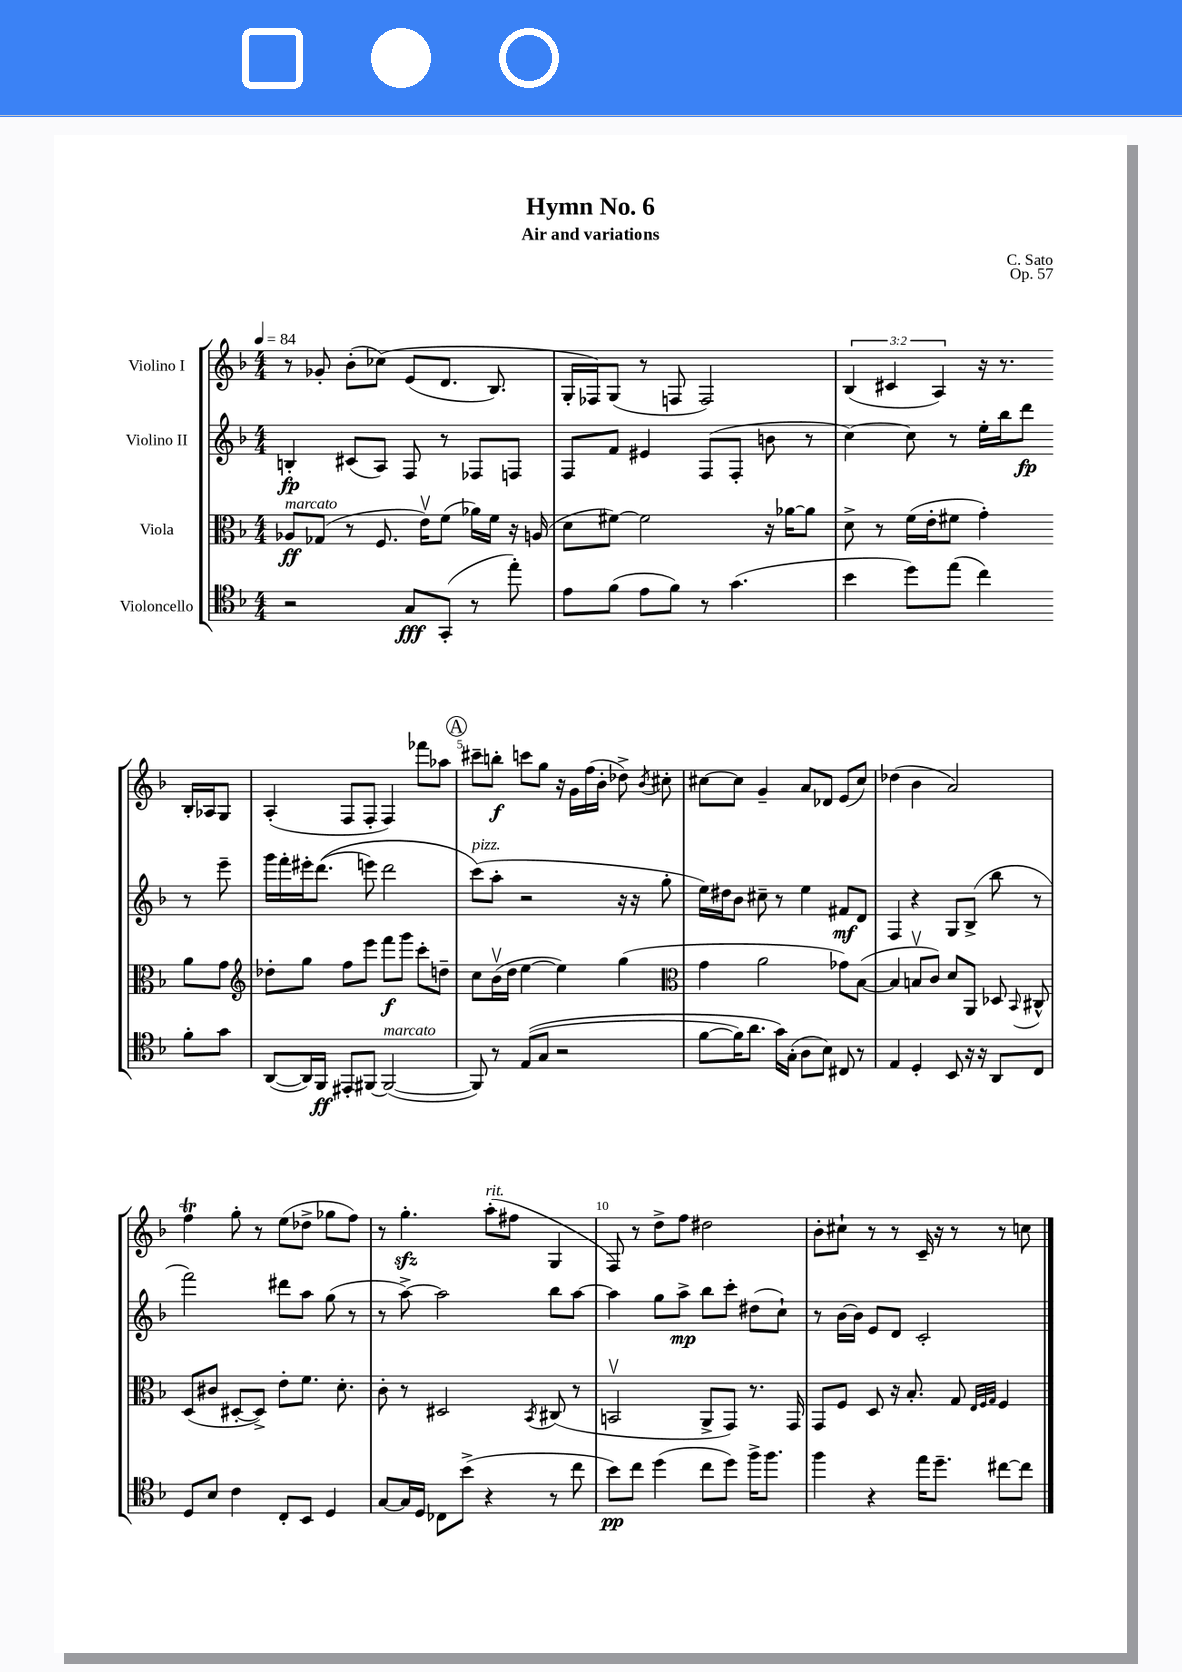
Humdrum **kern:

**kern	**dynam	**kern	**dynam	**kern	**dynam	**kern	**dynam
*part4	*part4	*part3	*part3	*part2	*part2	*part1	*part1
*staff4	*staff4	*staff3	*staff3	*staff2	*staff2	*staff1	*staff1
*I"Violoncello	*	*I"Viola	*	*I"Violino II	*	*I"Violino I	*
*clefC4	*	*clefC3	*	*clefG2	*	*clefG2	*
*k[b-]	*	*k[b-]	*	*k[b-]	*	*k[b-]	*
*M4/4	*	*M4/4	*	*M4/4	*	*M4/4	*
*MM84	*	*MM84	*	*MM84	*	*MM84	*
=1	=1	=1	=1	=1	=1	=1	=1
!	!	!LO:TX:a:i:t=marcato	!	!	!	!	!
2r	.	8A-X/L	ff	4Bn'/	fp	8r	.
.	.	(8G-X/J	.	.	.	8g-X'/	.
.	.	8r	.	(8c#X/L	.	(8b-'\L	.
.	.	8.F/	.	8A/J)	.	(8cc-X\J)	.
8G/L	fff	.	.	8F/	.	(8e/L	.
.	.	16ev\KL)	.	.	.	.	.
(8GG'/J	.	(8f\J	.	8r	.	8.d/J	.
8r	.	16a-X\LL)	.	8F-X/L	.	.	.
.	.	16f\JJ	.	.	.	8.B-/)	.
8ee'\)	.	16r	.	8Fn/J	.	.	.
.	.	(16An/	.	.	.	.	.
=2	=2	=2	=2	=2	=2	=2	=2
8e\L	.	8d\L	.	8F/L	.	16G'/LL	.
.	.	.	.	.	.	16F-X/J)	.
(8f\J	.	[8f#X\J)	.	8f/J	.	(8G/J	.
8e\L	.	2f#\]	.	4e#X/	.	8r	.
8f\J)	.	.	.	.	.	8Fn/	.
8r	.	.	.	(8F/L	.	2F/)	.
(4.g\	.	.	.	8F'/J	.	.	.
.	.	16r	.	8bn\	.	.	.
.	.	[16a-X\KL	.	.	.	.	.
.	.	8a-\J]	.	8r	.	.	.
=3	=3	=3	=3	=3	=3	=3	=3
4b-\	.	8d^\	.	[4cc\)	.	(6B-/	.
.	.	8r	.	.	.	.	.
.	.	.	.	.	.	6c#X/	.
8dd\L)	.	(16f\LL	.	8cc\]	.	.	.
.	.	16e'\J	.	.	.	.	.
.	.	.	.	.	.	6A/)	.
(8ee\J	.	8f#X\J	.	8r	.	.	.
4cc\)	.	4g'\)	.	16ee'\LL	.	16r	.
.	.	.	.	16bb-\J	.	8.r	.
.	.	.	.	8ddd\J	fp	.	.
8f'\L	.	8a\L	.	8r	.	16B-'/LL	.
.	.	.	.	.	.	16A-X/J	.
8g\J	.	8g\J	.	8eee~\	.	8G/J	.
!!LO:LB:g=z
=4	=4	=4	=4	=4	=4	=4	=4
*	*	*clefG2	*	*	*	*	*
([8AA/L	.	8dd-X'\L	.	16ggg\LL	.	(4A'/	.
.	.	.	.	16fff'\	.	.	.
16AA/L])	.	8gg\J	.	16eee#X'\J	.	.	.
16FF/JJ	ff	.	.	((8.ddd\J	.	.	.
8EE#X'/L	.	8ff\L	.	.	.	8F/L	.
[8FF#X/J	.	8eee\J	.	8eeen\)	.	8F'/J	.
!LO:TX:a:i:t=marcato	!	!	!	!	!	!	!
(2FF#/_	.	8fff\L	f	2ddd\	.	4F/)	.
.	.	8ggg\J	.	.	.	.	.
.	.	8ccc'\L	.	.	.	8fff-X\L	.
.	.	8ddn~\J	.	.	.	8aa-X\J	.
!!LO:REH:place=s1:t=A
=5	=5	=5	=5	=5	=5	=5	=5
!	!	!	!	!LO:TX:a:i:t=pizz.	!	!	!
8FF#/])	.	8cc\L	.	(8ccc\L)	.	8ccc#X~\L	.
8r	.	(16b-v\L	.	8aa'\J	.	8bbn'\J	f
.	.	16dd\JJ	.	.	.	.	.
((8E/L	.	[4ee\	.	2r	.	8cccn\L	.
8G/J	.	.	.	.	.	8gg\J	.
2r	.	4ee\])	.	.	.	16r	.
.	.	.	.	.	.	16g\LL	.
.	.	.	.	.	.	(16ff\	.
.	.	.	.	.	.	16b-'\JJ	.
.	.	(4gg\	.	16r	.	8dd-X^\)	.
.	.	.	.	16r	.	.	.
.	.	.	.	.	.	8qb-/	.
.	.	.	.	8gg'\	.	8cc#X'\	.
=6	=6	=6	=6	=6	=6	=6	=6
*	*	*clefC3	*	*	*	*	*
[8f\L	.	4g\	.	16ee\LL)	.	[8cc#X\L	.
.	.	.	.	16dd#X\J	.	.	.
16f\K])	.	.	.	8b-\J	.	8cc#\J]	.
8.a\J	.	.	.	.	.	.	.
.	.	2a\	.	8cc#X~\	.	4g~/	.
16g\LL)	.	.	.	8r	.	.	.
(16G'\JJ	.	.	.	.	.	.	.
8A\L	.	.	.	4ee\	.	8a/L	.
8B-\J)	.	.	.	.	.	8d-X/J	.
8C#X/	.	8g-X\L)	.	8f#X/L	mf	(8e/L	.
8r	.	([8B-\J	.	8d/J	.	8cc#/J)	.
=7	=7	=7	=7	=7	=7	=7	=7
4E/	.	4B-/]	.	4F/	.	(4dd-X\	.
4D'/	.	8Bnv/L	.	4r	.	4b-\	.
.	.	8c/J)	.	.	.	.	.
8BB-/	.	8d/L	.	8G/L	.	2a/)	.
16r	.	8AA/J	.	(8B-^/J	.	.	.
16r	.	.	.	.	.	.	.
8AA/L	.	8D-X/	.	8bb-\	.	.	.
.	.	8qqBB-/	.	.	.	.	.
8C/J	.	8C#X^^/	.	8r	.	.	.
!!LO:LB:g=z
=8	=8	=8	=8	=8	=8	=8	=8
8D/L	.	(8D/L	.	2fff\)	.	4ffT\	.
8B-/J	.	8c#X/J	.	.	.	.	.
4c\	.	[8D#X'/L	.	.	.	8gg'\	.
.	.	8D#^/J])	.	.	.	8r	.
8C'/L	.	8e'\L	.	8ddd#X\L	.	(8ee\L	.
8BB-/J	.	8.f\J	.	8aa\J	.	8dd-X^\J	.
4D/	.	.	.	(8gg\	.	8gg-X\L	.
.	.	8.d'\	.	.	.	.	.
.	.	.	.	8r	.	8ff\J)	.
=9	=9	=9	=9	=9	=9	=9	=9
[8G/L	.	8c'\	.	8r	.	8r	.
16G/L]	.	8r	.	[8aa^\)	.	4.ggzz'\	.
16D/JJ	.	.	.	.	.	.	.
8C-X\L	.	2D#X/	.	2aa\]	.	.	.
(8b-^\J	.	.	.	.	.	.	.
!	!	!	!	!	!	!LO:TX:a:i:t=rit.	!
4r	.	.	.	.	.	(8aa'\L	.
.	.	.	.	.	.	8ff#X\J	.
.	.	8qBB-/	.	.	.	.	.
8r	.	(8C#X/	.	8bb-\L	.	4G/	.
8cc\	.	8r	.	[8aa\J	.	.	.
=10	=10	=10	=10	=10	=10	=10	=10
8b-\L)	pp	2BBnv/	.	4aa\]	.	8F/)	.
8cc\J	.	.	.	.	.	8r	.
(4dd\	.	.	.	8gg\L	.	8dd^\L	.
.	.	.	.	8aa^\J	mp	8ff\J	.
8cc\L	.	8AA^/L	.	8bb-\L	.	2dd#X\	.
8dd\J)	.	8GG/J)	.	8ccc'\J	.	.	.
16ff^\KL	.	8.r	.	(8dd#X\L	.	.	.
8.ff\J	.	.	.	.	.	.	.
.	.	.	.	8cc`\J)	.	.	.
.	.	16GG/	.	.	.	.	.
=11	=11	=11	=11	=11	=11	=11	=11
4ff\	.	8GG/L	.	8r	.	8b-'\L	.
.	.	8F/J	.	[16b-\LL	.	8cc#X`\J	.
.	.	.	.	16b-\JJ]	.	.	.
4r	.	8D/	.	8e/L	.	8r	.
.	.	16r	.	8d/J	.	8r	.
.	.	8.B-'/	.	.	.	.	.
16ee\KL	.	.	.	2c'/	.	16c~/	.
8.dd~\J	.	.	.	.	.	16r	.
.	.	8G/	.	.	.	8r	.
.	.	32qqE/LLL	.	.	.	.	.
.	.	32qqF/	.	.	.	.	.
.	.	32qqG/JJJ	.	.	.	.	.
[8cc#X\L	.	4F/	.	.	.	8r	.
8cc#\J]	.	.	.	.	.	8ccn\	.
==	==	==	==	==	==	==	==
*-	*-	*-	*-	*-	*-	*-	*-
